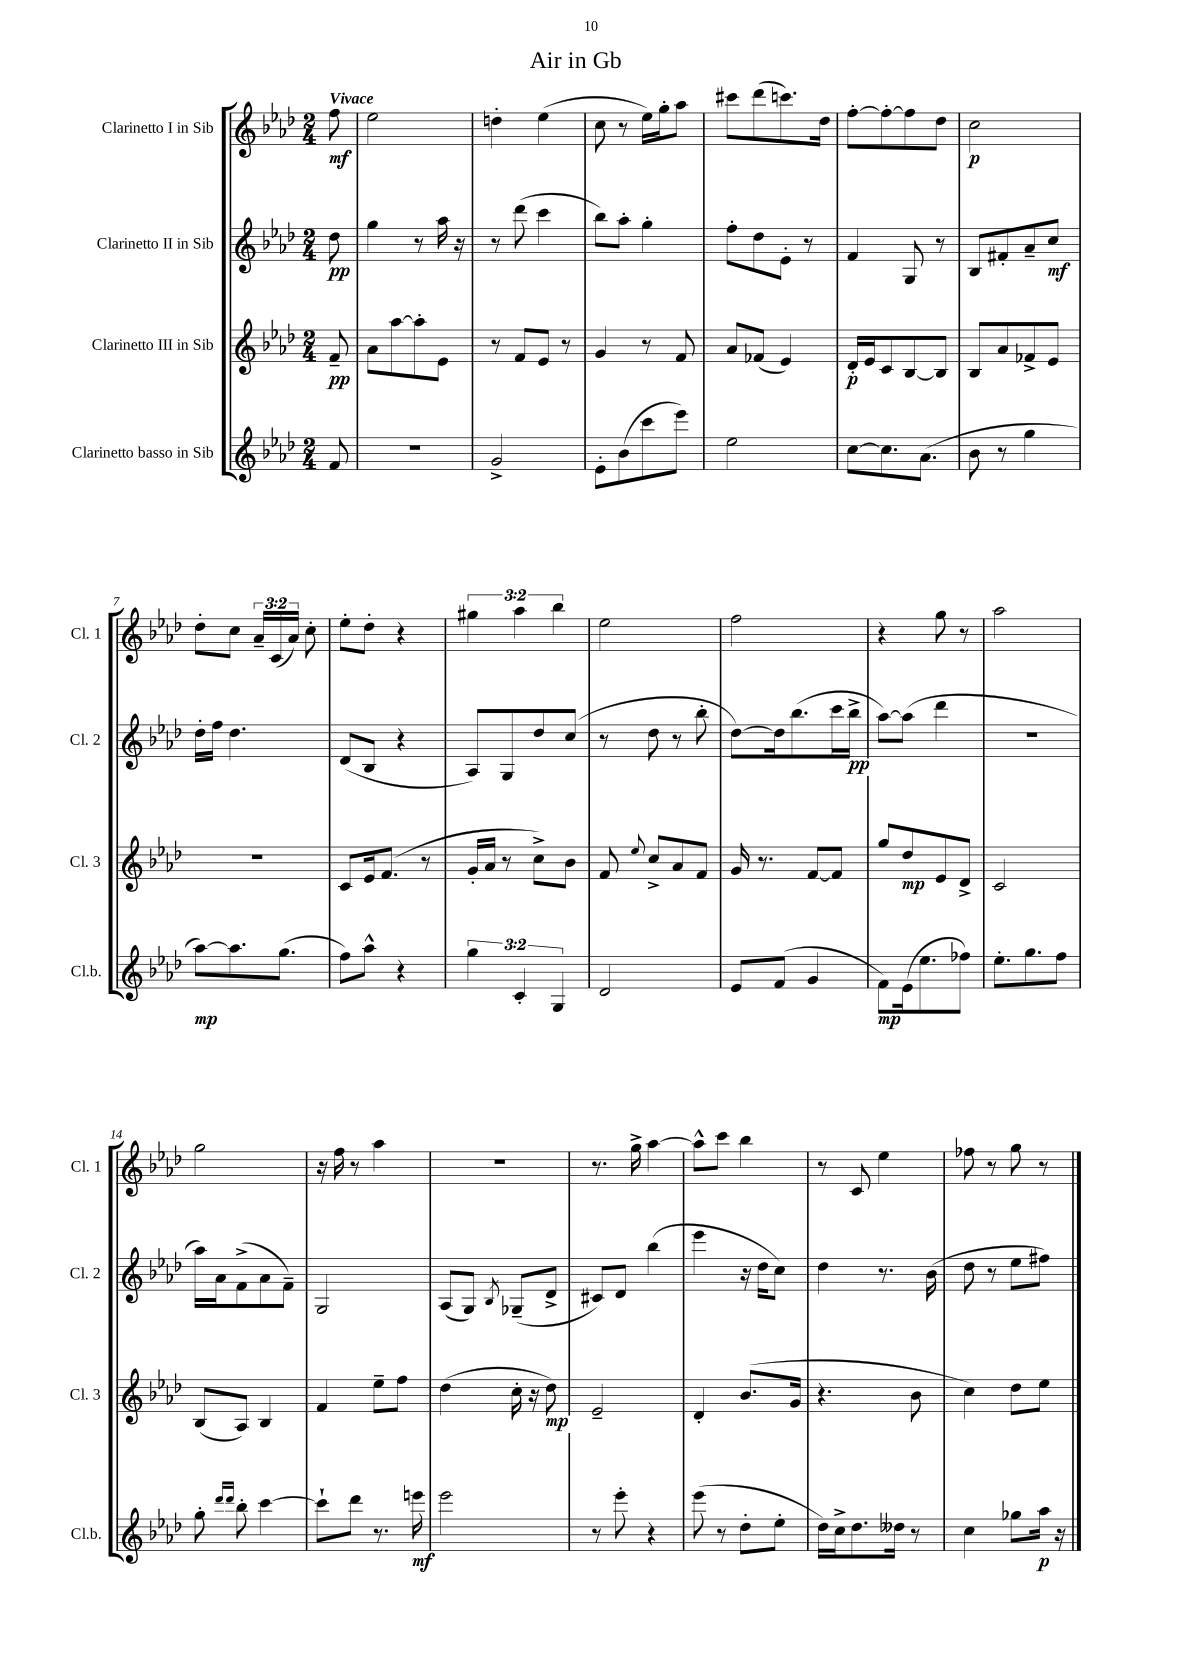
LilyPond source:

\header { title = "Air in Gb" }
<<
\new StaffGroup <<
\new Staff = "s0" \with { instrumentName = "Clarinetto I in Sib" shortInstrumentName = "Cl. 1" } {
    \clef treble \key aes \major \numericTimeSignature \time 2/4 \override Staff.TupletNumber.text = #tuplet-number::calc-fraction-text \partial 8 \tempo "Vivace"
    \autoBeamOff f''8\mf |
    ees''2 |
    d''4-. ees''4( |
    c''8 r8 ees''16[) g''16-. aes''8] |
    cis'''8[ des'''8( c'''8.) des''16] |
    f''8[~-. f''8~-. f''8 des''8] |
    c''2\p |
    des''8[-. c''8] \tuplet 3/2 { aes'16[-- c'16( aes'16]) } c''8-. |
    ees''8[-. des''8]-. r4 |
    \tuplet 3/2 { gis''4 aes''4 bes''4 } |
    ees''2 |
    f''2 |
    r4 g''8 r8 |
    aes''2 |
    g''2 |
    r16 f''16 r8 aes''4 |
    r2 |
    r8. g''16-> aes''4~ |
    aes''8[-^ c'''8] bes''4 |
    r8 c'8 ees''4 |
    fes''8 r8 g''8 r8 \bar "|." |
}
\new Staff = "s1" \with { instrumentName = "Clarinetto II in Sib" shortInstrumentName = "Cl. 2" } {
    \clef treble \key aes \major \numericTimeSignature \time 2/4 \partial 8
    \autoBeamOff des''8\pp |
    g''4 r8 aes''16 r16 |
    r8 des'''8( c'''4 |
    bes''8[) aes''8]-. g''4-. |
    f''8[-. des''8 ees'8]-. r8 |
    f'4 g8 r8 |
    bes8[ fis'8-. aes'8-- c''8]\mf |
    des''16[-. f''16] des''4. |
    des'8[( bes8] r4 |
    aes8[) g8 des''8 c''8]( |
    r8 des''8 r8 bes''8-. |
    des''8[~) des''16 bes''8.( c'''16 bes''16]->\pp |
    aes''8[~) aes''8]( des'''4 |
    R2 |
    aes''16[) aes'16 f'8->( aes'8 f'8]--) |
    g2 |
    aes8[( g8]) \acciaccatura { bes8 } ges8[--( des'8]-> |
    cis'8[) des'8] bes''4( |
    ees'''4 r16 des''16[ c''8]) |
    des''4 r8. bes'16( |
    des''8 r8 ees''8[ fis''8]) \bar "|." |
}
\new Staff = "s2" \with { instrumentName = "Clarinetto III in Sib" shortInstrumentName = "Cl. 3" } {
    \clef treble \key aes \major \numericTimeSignature \time 2/4 \partial 8
    \autoBeamOff f'8--\pp |
    aes'8[ aes''8~ aes''8-. ees'8] |
    r8 f'8[ ees'8] r8 |
    g'4 r8 f'8 |
    aes'8[ fes'8]( ees'4) |
    des'16[-.\p ees'16 c'8 bes8~ bes8] |
    bes8[ aes'8 fes'8-> ees'8] |
    R2 |
    c'8[ ees'16 f'8.]( r8 |
    g'16[-. aes'16] r8 c''8[->) bes'8] |
    f'8 \appoggiatura { ees''8 } c''8[-> aes'8 f'8] |
    g'16 r8. f'8[~ f'8] |
    g''8[ des''8\mp ees'8 des'8]-> |
    c'2 |
    bes8[( aes8]) bes4 |
    f'4 ees''8[-- f''8] |
    des''4( c''16-. r16 des''8\mp) |
    ees'2-- |
    des'4-. bes'8.[( g'16] |
    r4. bes'8 |
    c''4) des''8[ ees''8] \bar "|." |
}
\new Staff = "s3" \with { instrumentName = "Clarinetto basso in Sib" shortInstrumentName = "Cl.b." } {
    \clef treble \key aes \major \numericTimeSignature \time 2/4 \override Staff.TupletNumber.text = #tuplet-number::calc-fraction-text \partial 8
    \autoBeamOff f'8 |
    R2 |
    g'2-> |
    ees'8[-. bes'8( c'''8 ees'''8]) |
    ees''2 |
    c''8[~ c''8. aes'8.]( |
    bes'8 r8 g''4 |
    aes''8[~\mp) aes''8. g''8.]( |
    f''8[) aes''8]-^ r4 |
    \tuplet 3/2 { g''4 c'4-. g4 } |
    des'2 |
    ees'8[ f'8]( g'4 |
    f'8[\mp) ees'16( ees''8. fes''8]) |
    ees''8.[-. g''8. f''8] |
    g''8-. \grace { des'''16[ des'''16] } bes''8-. c'''4~ |
    c'''8[-! des'''8] r8. e'''16\mf |
    ees'''2 |
    r8 ees'''8-. r4 |
    ees'''8( r8 des''8[-. ees''8]-. |
    des''16[) c''16-> des''8. deses''16] r8 |
    c''4 ges''8[ aes''16]\p r16 \bar "|." |
}
>>
>>
